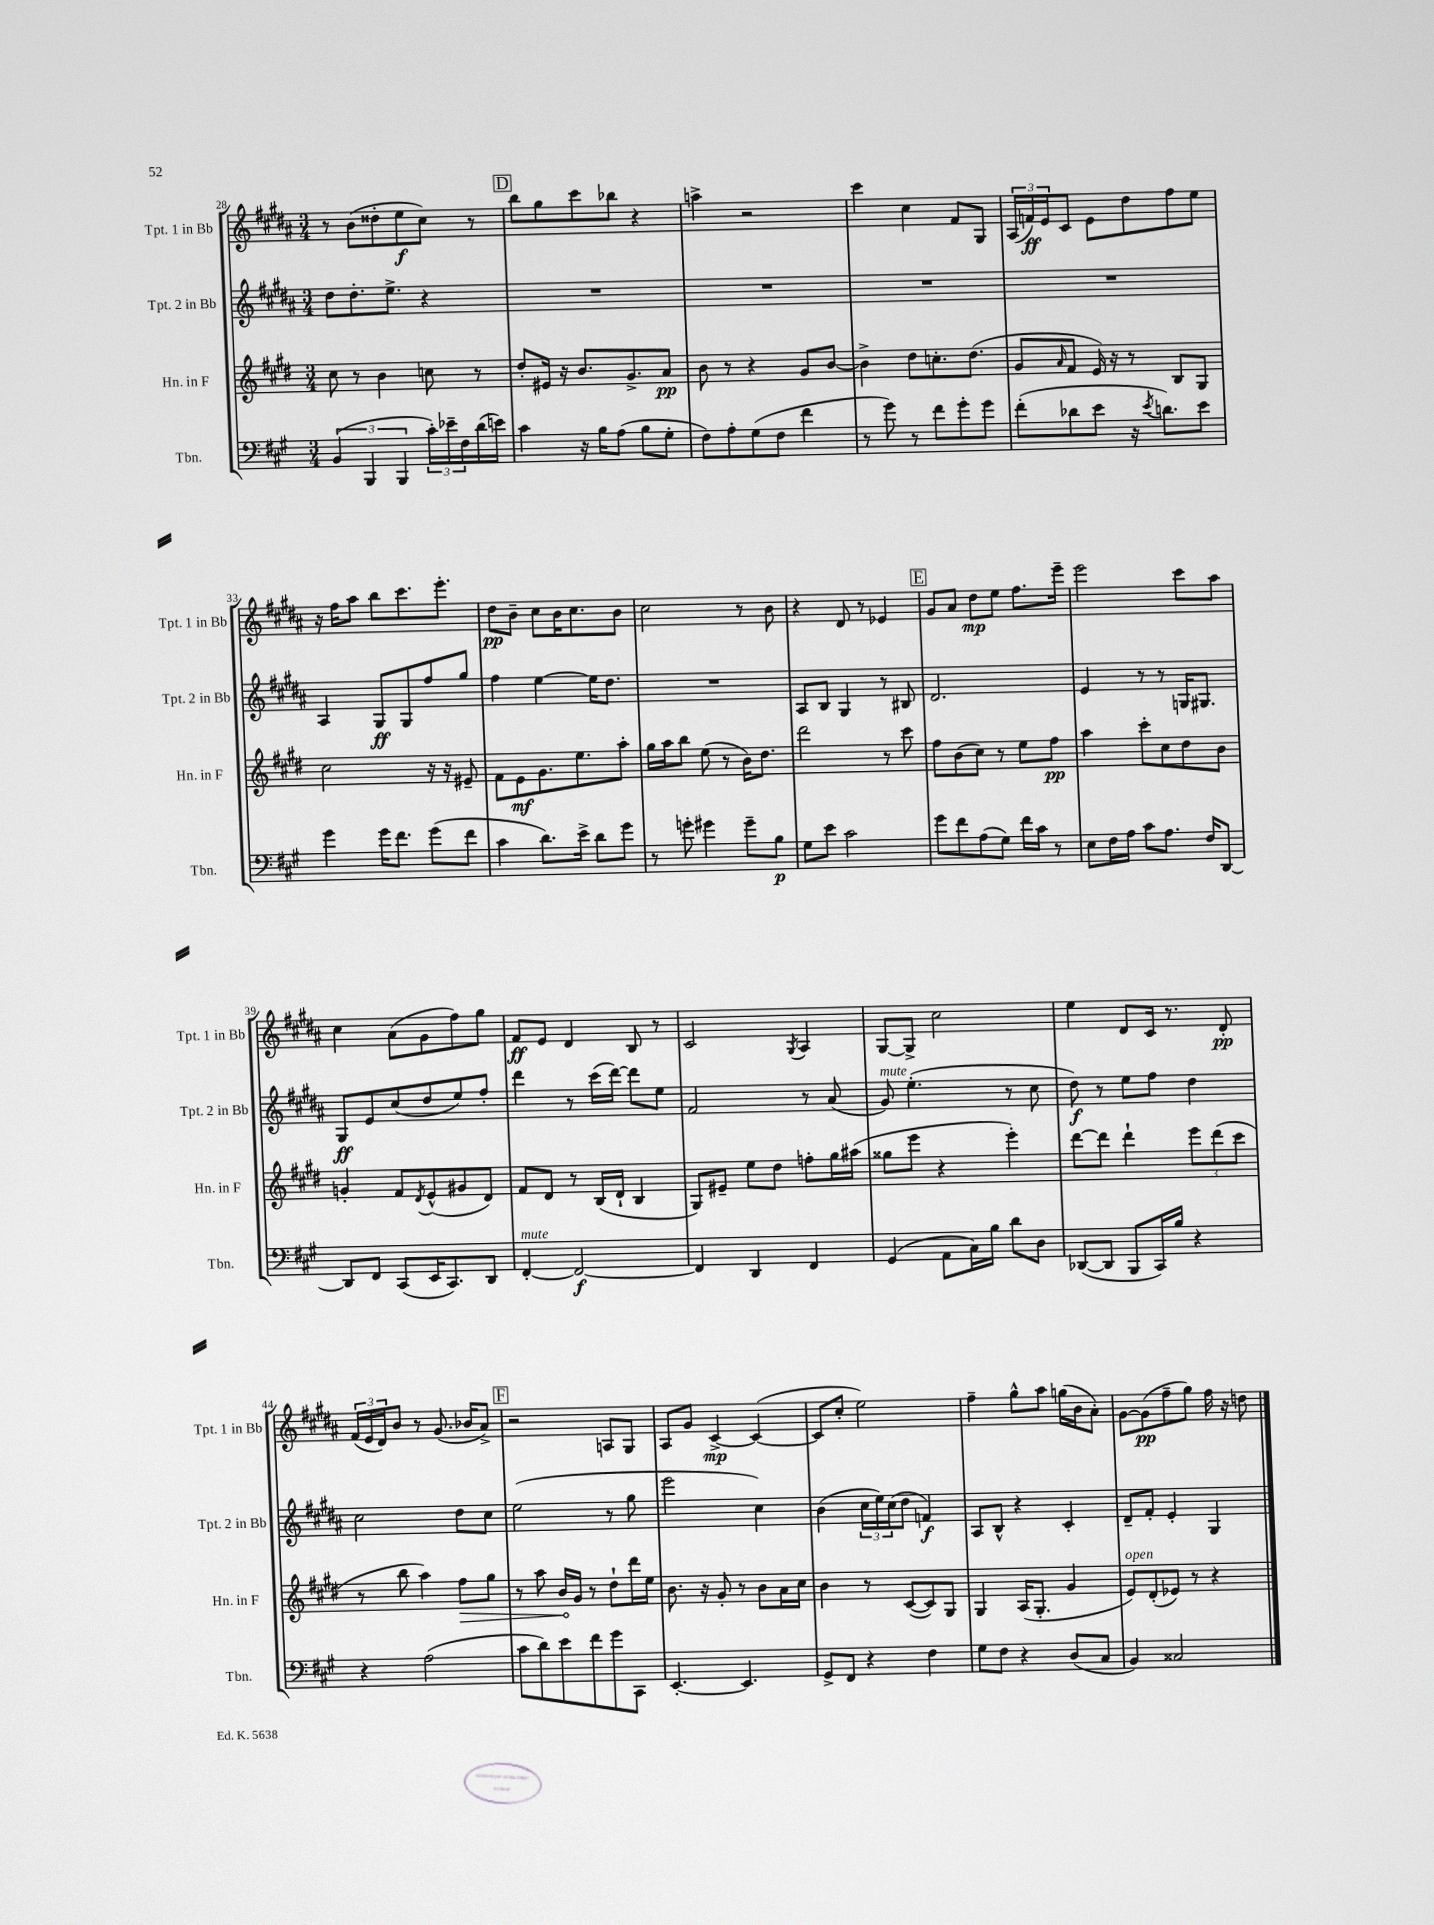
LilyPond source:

<<
\new StaffGroup <<
\new Staff = "s0" \with { instrumentName = "Tpt. 1 in Bb" shortInstrumentName = "Tpt. 1 in Bb" } {
    \clef treble \key b \major \numericTimeSignature \time 3/4
    r8 b'8( disis''8-. e''8\f cis''8) r8 |
    \mark \markup { \box "D" } b''8 gis''8 cis'''8 bes''8 r4 |
    a''4-> r2 |
    cis'''4 cis''4 fis'8 gis8 |
    \tuplet 3/2 { ais16( f'16\ff) e'16 } cis'8 e'8 dis''8 fis''8 e''8 |
    r16 fis''16 ais''8 b''8 cis'''8. e'''8.-. |
    dis''8\pp b'8-- cis''8 b'16 cis''8. b'8 |
    cis''2 r8 b'8 |
    r4 dis'8 r8 ees'4 |
    \mark \markup { \box "E" } gis'8 ais'8 dis''8\mp e''8 fis''8. e'''16-- |
    e'''2 cis'''8 ais''8 |
    cis''4 ais'8( gis'8 fis''8) gis''8 |
    fis'8\ff e'8 dis'4 b8 r8 |
    cis'2 \acciaccatura { gis8 } ais4 |
    gis8~ gis8-> cis''2 |
    e''4 dis'8 cis'16 r8. dis'8-.\pp |
    \tuplet 3/2 { fis'16( e'16 dis'16) } b'8 r8 gis'8.( bes'16 ais'8->) |
    \mark \markup { \box "F" } r2 a8 gis8 |
    ais8 gis'8 cis'4~->\mp cis'4~( |
    cis'8 cis''8-. e''2) |
    fis''4-- gis''8-^ ais''8 g''16( b'16 ais'8-.) |
    gis'8~ gis'8\pp( fis''8-- gis''8) fis''16 r16 d''8 \bar "|." |
}
\new Staff = "s1" \with { instrumentName = "Tpt. 2 in Bb" shortInstrumentName = "Tpt. 2 in Bb" } {
    \clef treble \key b \major \numericTimeSignature \time 3/4
    dis''8 dis''8.-. e''8.-> r4 |
    \mark \markup { \box "D" } R2. |
    R2. |
    R2. |
    R2. |
    ais4 gis8\ff gis8 fis''8 gis''8 |
    fis''4 e''4~ e''16 dis''8. |
    R2. |
    ais8 b8 gis4 r8 bis8 |
    \mark \markup { \box "E" } dis'2. |
    e'4 r8 r8 g16 gis8. |
    gis8\ff e'8 cis''8( dis''8 e''8) fis''8-. |
    dis'''4 r8 cis'''16( dis'''16~) dis'''8 e''8 |
    fis'2 r8 ais'8( |
    gis'8^\markup { \italic "mute" }) e''4.-.( r8 cis''8 |
    dis''8\f) r8 e''8 fis''8 dis''4 |
    cis''2 dis''8 cis''8 |
    \mark \markup { \box "F" } e''2( r8 gis''8 |
    e'''2 cis''4) |
    b'4( \tuplet 3/2 { cis''16 e''16) cis''16( } dis''8 f'4\f) |
    ais8 b8-^ r4 cis'4-. |
    dis'8-- fis'8-. e'4-. gis4 \bar "|." |
}
\new Staff = "s2" \with { instrumentName = "Hn. in F" shortInstrumentName = "Hn. in F" } {
    \clef treble \key e \major \numericTimeSignature \time 3/4
    cis''8 r8 b'4 c''8 r8 |
    \mark \markup { \box "D" } dis''8-. eis'16 r16 b'8. gis'8.-> a'8\pp |
    b'8 r8 r4 gis'8 b'8~ |
    b'4-> dis''8 c''8.-. dis''8.( |
    gis'8 \grace { a'16 } fis'8 e'16) r16 r8 b8 gis8 |
    cis''2 r16 r16 eis'8-- |
    fis'8 e'8\mf gis'8. e''8. a''8-. |
    gis''16 a''16 b''8 e''8( r8 b'16) dis''8. |
    dis'''2 r8 cis'''8 |
    \mark \markup { \box "E" } fis''8 b'8( cis''8) r8 e''8 fis''8\pp |
    a''4 cis'''8-. cis''8 dis''8 b'8 |
    g'4-. fis'8 \acciaccatura { dis'8 } e'8-^( gis'8 dis'8) |
    fis'8 dis'8 r8 b16( dis'16-! b4 |
    gis8) eis'8-- e''8 dis''8 f''8-. gis''16 ais''16( |
    gisis''8 e'''8 r4 e'''4-.) |
    dis'''8~ dis'''8 dis'''4-! \tuplet 3/2 { e'''8 dis'''8( cis'''8 } |
    r8 b''8 a''4) \once \override Hairpin.circled-tip = ##t fis''8\> gis''8 |
    \mark \markup { \box "F" } r8 a''8 b'16\! gis'16 r8 dis''8-! dis'''16 e''16 |
    b'8. r16 gis'8-. r8 b'8 a'16 cis''16 |
    b'4 r8 cis'8~( cis'8) gis8 |
    gis4 a16( gis8.-. gis'4 |
    e'8^\markup { \italic "open" }) dis'8-.( ees'8) r8 r4 \bar "|." |
}
\new Staff = "s3" \with { instrumentName = "Tbn." shortInstrumentName = "Tbn." } {
    \clef bass \key a \major \numericTimeSignature \time 3/4
    \tuplet 3/2 { b,4( b,,4 b,,4 } \tuplet 3/2 { cis'16-.) ees'16-- fis16 } d'16( e'16) |
    \mark \markup { \box "D" } cis'4 r16 b16 a8( b8 gis8-. |
    fis8) a8-. gis8( fis8 fis'4 |
    r8 gis'8) r8 fis'8 gis'8-. gis'8 |
    fis'8-.( des'8 e'8 r16 \acciaccatura { e'8 } d'8.) e'8 |
    gis'4 gis'16 fis'8. gis'8( fis'8 |
    cis'4 d'8.) e'16-> d'8 gis'8 |
    r8 g'8-. gis'4 gis'8-- b8\p |
    gis8 e'8 cis'2 |
    \mark \markup { \box "E" } gis'8 fis'8 a8( gis8) fis'16 cis'16 r8 |
    e8 fis16 a16 cis'8 a8. fis16 d,8~ |
    d,8 fis,8 cis,8( e,16 cis,8.) d,8 |
    fis,4~-.^\markup { \italic "mute" } fis,2~\f |
    fis,4 d,4 fis,4 |
    gis,4( a,8 cis16) b16 d'8 d8 |
    des,8~( des,8 b,,8 cis,16) b16 r4 |
    r4 a2( |
    \mark \markup { \box "F" } cis'8 d'8) e'8 fis'8 gis'8 cis,8 |
    e,4.~-. e,4. |
    gis,8-> fis,8 r4 fis4 |
    gis8 fis8 r4 d8( cis8 |
    b,4) cisis2 \bar "|." |
}
>>
>>
\layout { \context { \Score currentBarNumber = #28 } }
